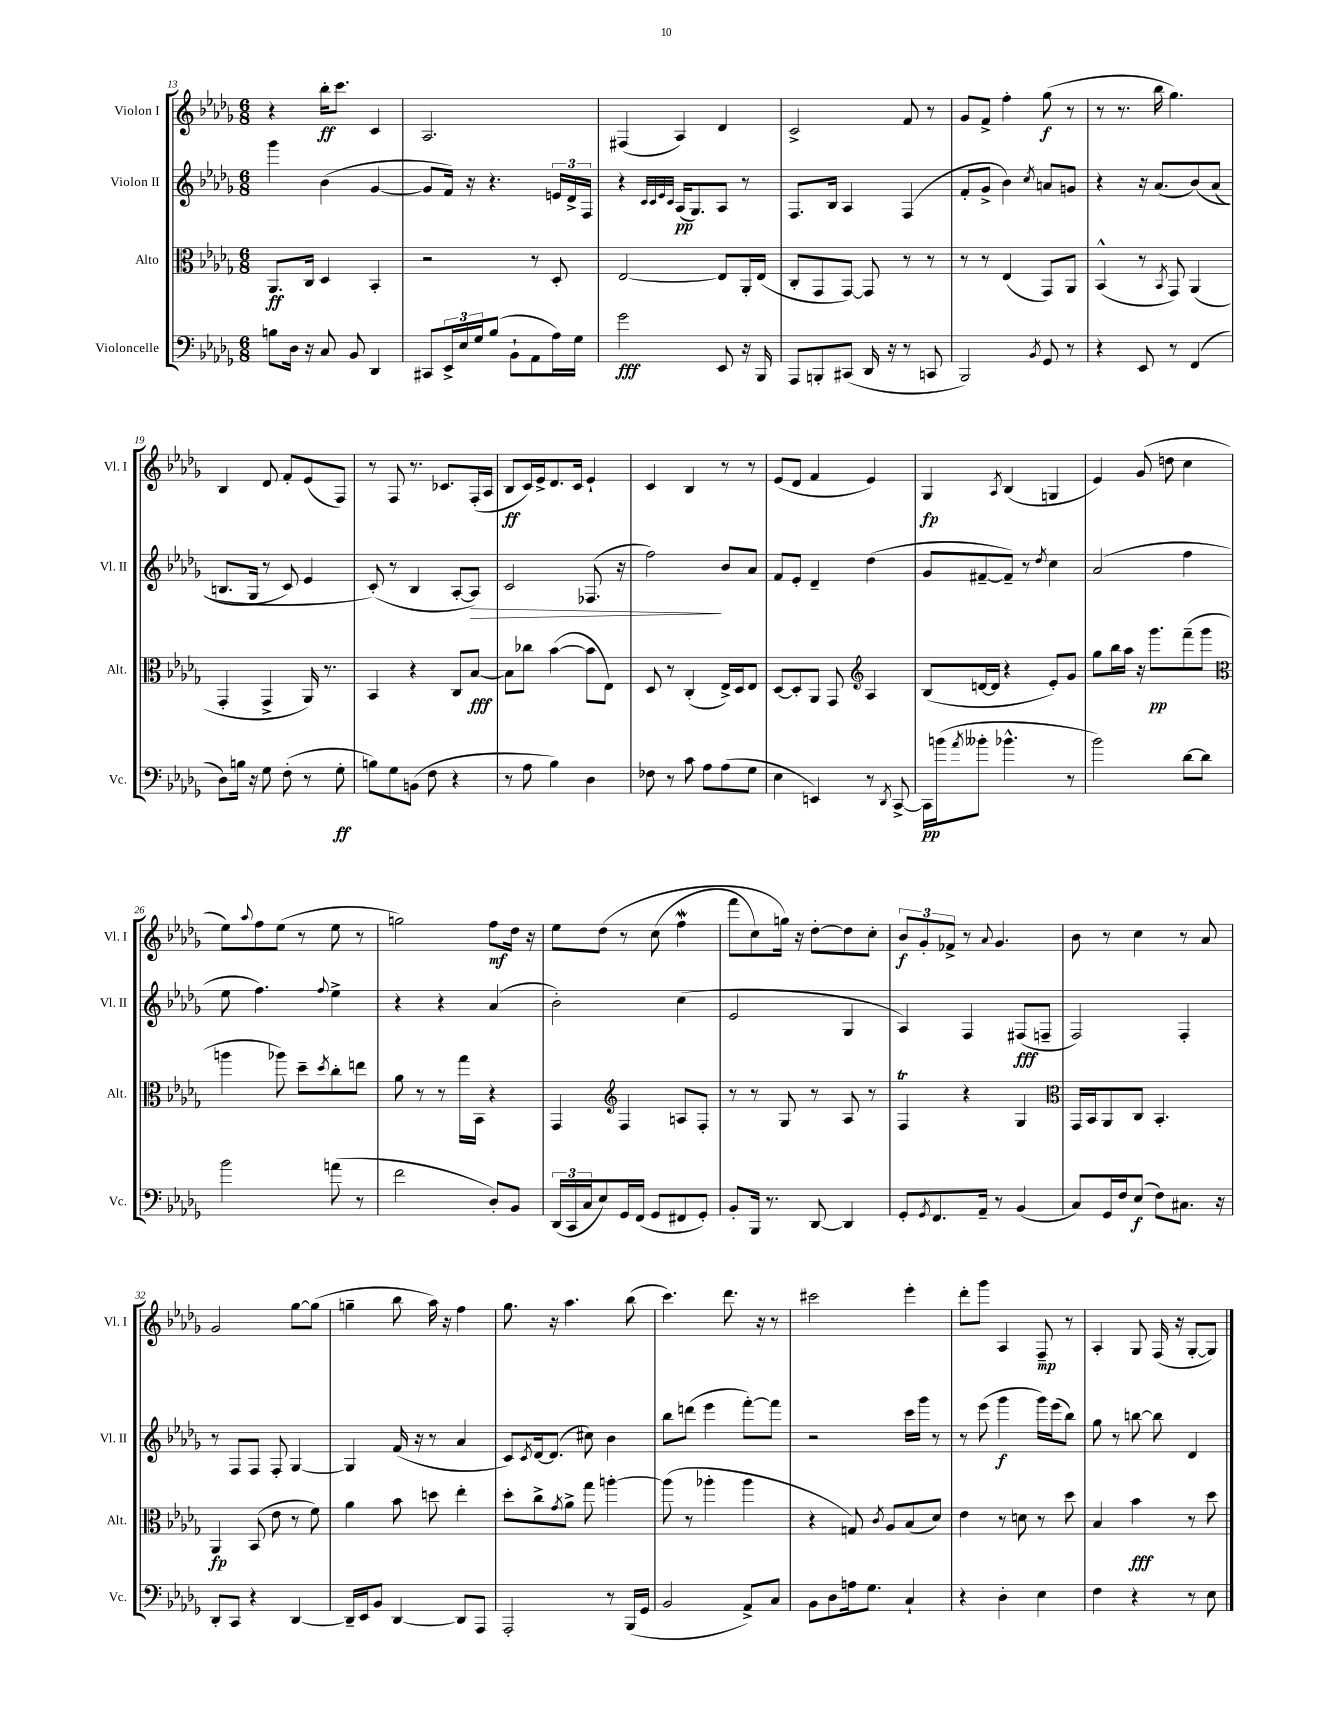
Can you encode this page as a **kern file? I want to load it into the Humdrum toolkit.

**kern	**kern	**kern	**kern
*staff4	*staff3	*staff2	*staff1
*clefF4	*clefC3	*clefG2	*clefG2
*k[b-e-a-d-g-]	*k[b-e-a-d-g-]	*k[b-e-a-d-g-]	*k[b-e-a-d-g-]
*M6/8	*M6/8	*M6/8	*M6/8
8B\L	8.AA-/L	4ggg-\	4r
16D-\Jk	.	.	.
16r	16C/Jk	.	.
8C/	4D-/	(4b-\	16bb-'\LK
.	.	.	8.ccc\J
8BB-/	.	.	.
4DD-/	4BB-'/	[4g-/	4c/
=	=	=	=
8CC#/L	2r	8g-/]L	2.A-/
24EE-^/L	.	16f/Jk)	.
24E-/	.	.	.
.	.	16r	.
24G-/J	.	.	.
(8B-/J	.	4.r	.
8BB-`\L	.	.	.
8AA-\	8r	.	.
16A-\L)	8D-'/	24e/LL	.
.	.	24d-^/	.
16G-\JJ	.	.	.
.	.	24F/JJ	.
=	=	=	=
2g-\	[2E-/	4r	(4F#/
.	.	32qqc/LLL	.
.	.	32qqc/	.
.	.	32qqe-/	.
.	.	32qqc/JJJ	.
.	.	(16A-/LK	4A-/)
.	.	8.G-/)	.
8EE-/	8E-/]L	8A-/J	4d-/
16r	16AA-'/L	8r	.
16BBB-/	(16E-/JJ	.	.
=	=	=	=
8AAA-/L	8C'/L	8.F/L	2c^/
8BBB'/	8GG-/	.	.
.	.	16B-/Jk	.
(8CC#/J	[8GG-/J)	4A-/	.
16DD-/	8GG-/]	.	.
16r	.	.	.
8r	8r	(4F/	8f/
8CC/	8r	.	8r
=	=	=	=
2BBB-/)	8r	8f'/L	8g-/L
.	8r	8g-^/J	8f^/J
.	(4E-/	4b-\)	4ff'\
8qBB-/	.	8qcc/	.
8GG-/	8GG-/L)	8a/L	(8gg-\
8r	8AA-/J	8g/J	8r
=	=	=	=
4r	(4BB-^^/	4r	8r
.	.	.	8.r
8EE-/	8r	16r	.
.	.	(8.a-/L	16bb-\
.	8qBB-/	.	.
8r	8GG-/)	.	4.gg-\)
(4FF/	(4AA-/	&(8b-/)	.
.	.	(8a-/J	.
=	=	=	=
8D-\L)	4GG-'/	8.B/L	4B-/
16B\Jk	.	.	.
16r	.	16G-/Jk	.
8G-\	4GG-^/	8r	8d-/
(8F'\	.	8c/)	8f'/L
8r	16AA-/)	4e-/	(8e-/
.	8.r	.	.
8G-'\	.	.	8F/J)
=	=	=	=
8B\L)	4BB-/	(8c'/&)	8r
8G-\	.	8r	8F/
(8BB\J	4r	4B-/	8.r
8F\	.	.	.
.	.	.	8.c-/L
4r	8C/L	[8A-'/L	.
.	[8B-/J	8A-/]J)	(16F'/L
.	.	.	16A-/JJ
=	=	=	=
8r	8B-\]L	2c/	8B-/L
8A-\	8cc-\J	.	16c/L)
.	.	.	16e-^/J
4B-\)	([4b-\	.	8.d-/
.	.	.	16c/Jk
4D-\	8b-\]L	(8.F-/	4e-`/
.	8E-\J)	.	.
.	.	16r	.
=	=	=	=
8F-\	8D-/	2ff\)	4c/
8r	8r	.	.
8c\	(4C'/	.	4B-/
8A-\L	.	.	.
(8A-\	16E-^/LL)	8b-/L	8r
.	16D-/J	.	.
8G-\J	8E-/J	8a-/J	8r
=	=	=	=
4E-\	[8D-/L	8f/L	(8e-/L
.	8D-'/]	8e-'/J	8d-/J
4EE/)	8AA-/J	4d-~/	4f/
.	8GG-/	.	.
*	*clefG2	*	*
8r	4A-/	(4dd-\	4e-/)
8qDD-/	.	.	.
[8CC^/	.	.	.
=	=	=	=
16CC\]LL	(8B-/L	8g-/L	4G-/
(16b\J	.	.	.
8qa-/	.	.	.
8b--'\J	[16d/L	[8f#~/	.
.	16d/]JJ	.	.
.	.	.	8qA-/
4.b-^^\	4r	8f#~/]J)	(4B-/
.	.	8r	.
.	.	8qdd-/	.
.	8e-'/L)	4cc\	4G/
8r	8g-/J	.	.
=	=	=	=
2b-\)	8gg-\L	(2a-/	4e-/)
.	16bb-\L	.	.
.	16aa-\JJ	.	.
.	16r	.	(8g-/
.	8.ggg-\L	.	.
.	.	.	8dd\
[8d-\L	(8fff~\	4ff\	4cc\
8d-\]J	8ggg-\J	.	.
=	=	=	=
*	*clefC3	*	*
2b-\	4aa\	8ee-\	8ee-\L)
.	.	.	8qqaa-/
.	.	4.ff\)	8ff\
.	8aa-\)	.	(8ee-\J
.	8dd-~\L	.	8r
.	8qdd-/	8qqff/	.
(8a\	8cc'\	4ee-^\	8ee-\
8r	8ee\J	.	8r
=	=	=	=
2f\	8a-\	4r	2gg\)
.	8r	.	.
.	8r	4r	.
.	16gg-\LL	.	.
.	16BB-\JJ	.	.
8D-'/L)	4r	(4a-/	8ff\L
8BB-/J	.	.	16dd-\Jk
.	.	.	16r
=	=	=	=
(24DD-/LL	4GG-/	2b-'\)	8ee-\L
24CC/	.	.	.
24C/J	.	.	.
8E-/)	.	.	&(8dd-\J
*	*clefG2	*	*
16GG-/L	4F/	.	8r
(16FF/JJ	.	.	.
8GG-/L	.	.	(8cc\
8FF#/	8A/L	(4cc\	4ff\
8GG-'/J)	8F'/J	.	.
=	=	=	=
8BB-'/L	8r	2e-/	8fff\L
16BBB-/Jk	8r	.	8cc\)
8.r	.	.	.
.	8G-/	.	16gg\Jk&)
.	.	.	16r
[8DD-/	8r	.	[8dd-'\L
4DD-/]	8A-/	4G-/	8dd-\]
.	8r	.	8cc'\J
=	=	=	=
8GG-'/L	4F/	4A-/)	12b-/L
.	.	.	12g-'/
8qGG-/	.	.	.
8.FF/	.	.	.
.	.	.	12f-^/J
.	4r	4F/	8r
16AA-~/Jk	.	.	.
.	.	.	8qqa-/
8r	.	.	4.g-/
(4BB-/	4G-/	(8F#/L	.
.	.	8F~/J	.
=	=	=	=
*	*clefC3	*	*
8C/L)	16GG-/LL	2F/)	8b-\
.	16BB-/J	.	.
16GG-/L	8AA-/	.	8r
16F/J	.	.	.
(8E-/J	8C/J	.	4cc\
8F\L)	4.BB-'/	.	.
8.C#\J	.	4F'/	8r
.	.	.	8a-/
16r	.	.	.
=	=	=	=
8DD-'/L	4AA-/	8r	2g-/
8CC/J	.	8F/L	.
4r	(8BB-/	8F/J	.
.	8e-\	8F'/	.
[4DD-/	8r	[4G-/	[8gg-\L
.	8f\)	.	(8gg-\]J
=	=	=	=
16DD-~/]LL	4a-\	4G-/]	4gg~\
16EE-/J	.	.	.
8BB-/J	.	.	.
[4DD-/	8b-\	(16f/	8bb-\
.	.	16r	.
.	8dd\	8r	16aa-\)
.	.	.	16r
8DD-/]L	4ee-'\	4a-/	4ff\
8AAA-/J	.	.	.
=	=	=	=
2AAA-'/	8dd-'\L	8c/L)	8.gg-\
.	.	8qc/	.
.	8cc^\	[16d-/k	.
.	.	(8.d-/]J	16r
.	8qg-/	.	.
.	8a-^\J	.	4.aa-\
.	8gg-\	8cc#\)	.
8r	[4aa'\	4b-\	.
(16BBB-/LL	.	.	(8bb-\
16GG-/JJ	.	.	.
=	=	=	=
2BB-/	(8aa\]	8bb-\L	4.ccc\)
.	8r	(8ddd\J	.
.	4aa-'\	4eee-\	.
.	.	.	8.ddd-\
8AA-^/L)	4aa-\	[8fff'\L)	.
.	.	.	16r
8C/J	.	8fff\]J	8r
=	=	=	=
8BB-\L	4r	2r	2ccc#\
8D-\	.	.	.
16A\k	8G/)	.	.
8.G-\J	.	.	.
.	8qc/	.	.
.	8A-/L	.	.
4C`/	(8B-/	16ccc\LL	4eee-'\
.	.	16ggg-\JJ	.
.	8d-/J)	8r	.
=	=	=	=
4r	4e-\	8r	8ddd-'\L
.	.	(8eee-\	8ggg-\J
4D-'\	8r	4ggg-\	4A-/
.	8d\	.	.
4E-\	8r	16ggg-\LL)	8F~/
.	.	(16eee-\J	.
.	8dd-\	8bb-\J)	8r
=	=	=	=
4F\	4B-/	8gg-\	4A-'/
.	.	8r	.
4r	4b-\	[8bb\	8G-/
.	.	8bb\]	(16F/
.	.	.	16r
8r	8r	4d-/	[8G-'/L
8E-\	8dd-\	.	8G-/]J)
==	==	==	==
*-	*-	*-	*-
